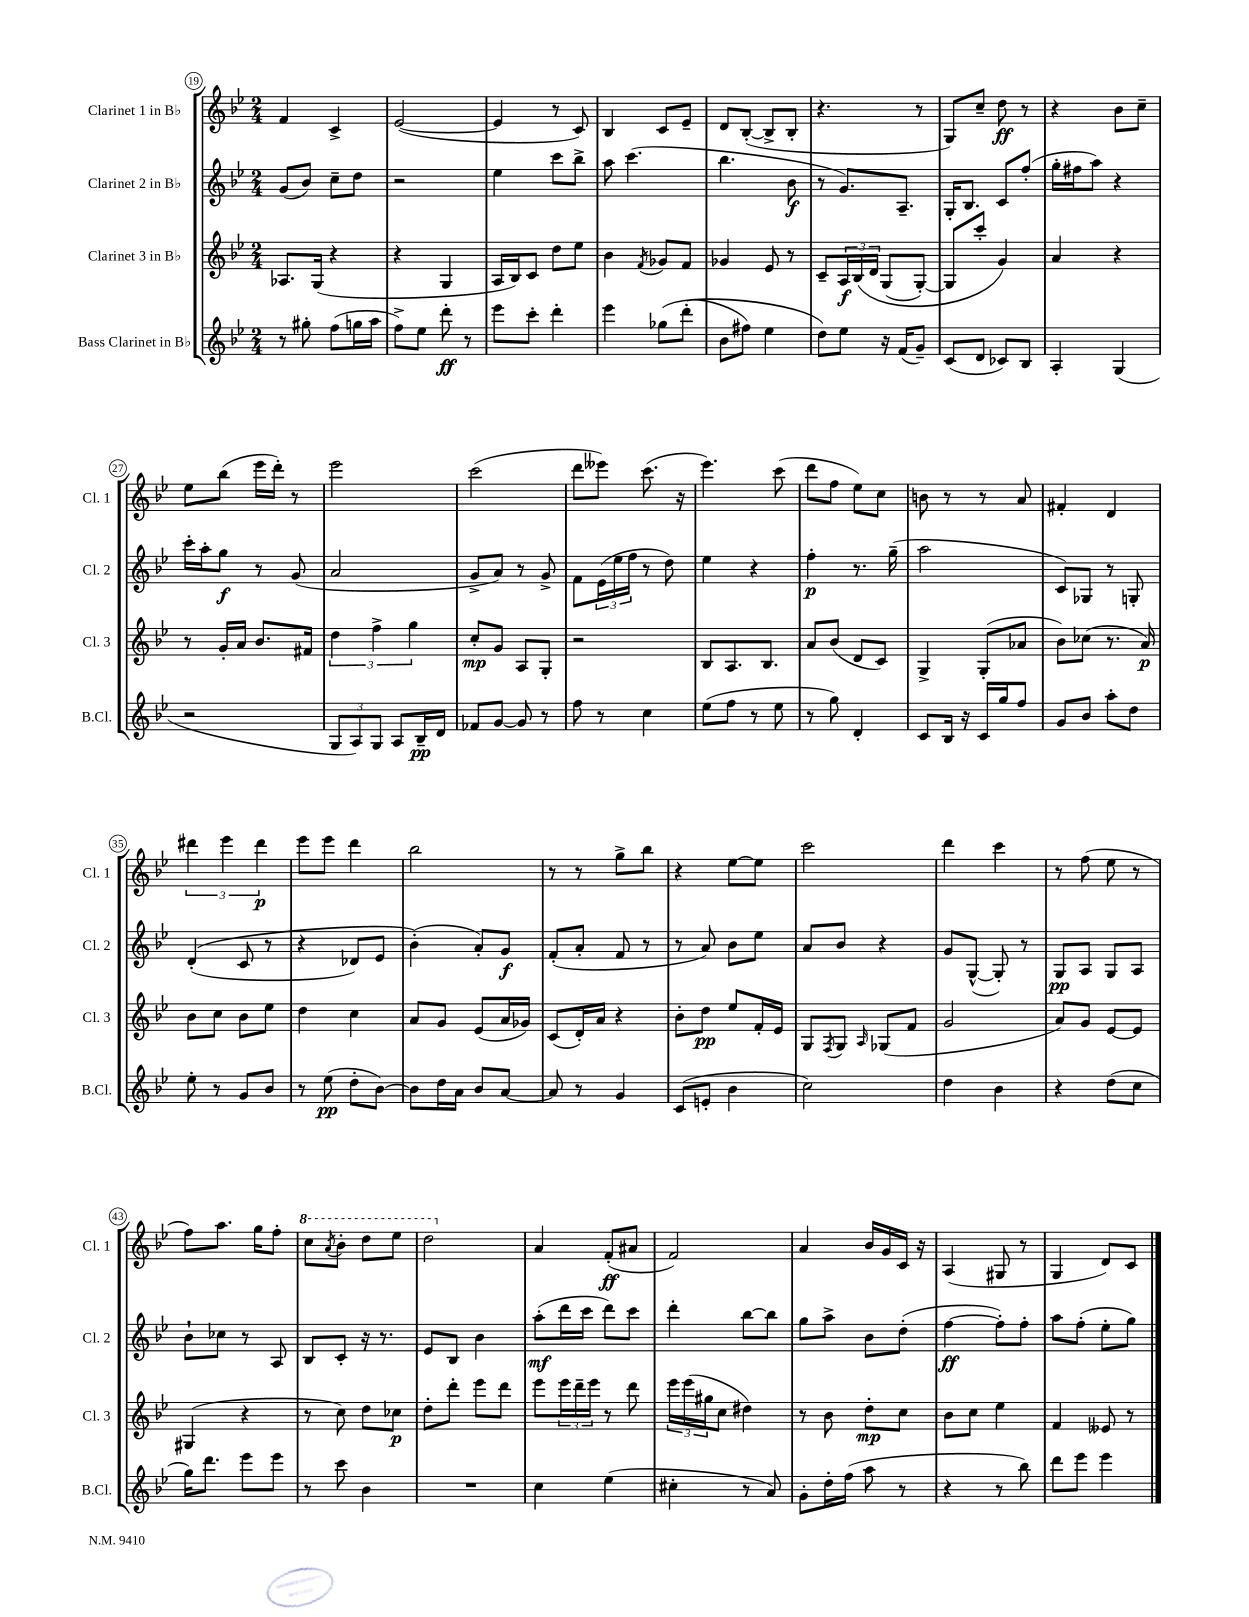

**kern	**kern	**kern	**kern
*staff4	*staff3	*staff2	*staff1
*clefG2	*clefG2	*clefG2	*clefG2
*k[b-e-]	*k[b-e-]	*k[b-e-]	*k[b-e-]
*M2/4	*M2/4	*M2/4	*M2/4
8r	8.A-	(8g	4f
8gg#'	.	8b-)	.
.	(16G	.	.
(8ff	4r	8cc~	4c^
16gg	.	8dd	.
16aa	.	.	.
=	=	=	=
8ff^)	4r	2r	([2e-
8ee-	.	.	.
8ddd'	4G	.	.
8r	.	.	.
=	=	=	=
8eee-	16A	4ee-	4e-]
.	16B-)	.	.
8ccc'	8c	.	.
4ddd'	8dd	8ccc	8r
.	8ee-	8bb-^	8c)
=	=	=	=
4eee-	4b-	8aa	4B-
.	.	(4.ccc	.
.	8qf	.	.
&(8gg-	8g-	.	8c
(8ddd'	8f	.	8e-~
=	=	=	=
8b-	4g-	4.bb-	8d
8ff#)	.	.	([8B-'
4ee-	8e-	.	8B-^]
.	8r	8b-	8B-'
=	=	=	=
8dd&)	8c~	8r	4.r
8ee-	24A	8.g)	.
.	&(24B-	.	.
.	24d	.	.
16r	(8G	.	.
(16f	.	8.A~	.
8g~)	[8G')	.	8r
=	=	=	=
(8c	8G]	16G'	8G)
.	.	8.B-	.
8d	8ccc'	.	8cc~
8c-)	4g&)	8c	8dd
8B-	.	(8ff'	8r
=	=	=	=
4A'	4a	16gg'	4r
.	.	16ff#	.
.	.	8aa)	.
(4G	4r	4r	8b-
.	.	.	8cc~
=	=	=	=
2r	8r	16ccc'	8ee-
.	.	16aa'	.
.	16g'	8gg	(8bb-
.	16a	.	.
.	8.b-	8r	16eee-
.	.	.	16ddd')
.	.	(8g	8r
.	16f#	.	.
=	=	=	=
12G	6dd	2a	2eee-
12A)	.	.	.
12G	6ff^	.	.
8A	.	.	.
.	6gg	.	.
16B-~	.	.	.
16d	.	.	.
=	=	=	=
8f-	8cc'	8g^	(2ccc
[8g	8g	8a)	.
8g]	8A	8r	.
8r	8G'	8g^	.
=	=	=	=
8ff	2r	8f	8ddd
8r	.	(24e-	8eee--)
.	.	24ee-	.
.	.	24ff	.
4cc	.	8r	(8.ccc
.	.	8dd)	.
.	.	.	16r
=	=	=	=
(8ee-	8B-	4ee-	4.eee-)
8ff	8.A	.	.
8r	.	4r	.
.	8.B-	.	.
8ee-	.	.	(8ccc
=	=	=	=
8r	8a	4ff'	8ddd
8gg)	(8b-	.	8ff
4d'	8d	8.r	8ee-)
.	8c)	.	8cc
.	.	(16gg~	.
=	=	=	=
8c	4G^	2aa	8b
16B-	.	.	8r
16r	.	.	.
16c	(8G'	.	8r
16gg	.	.	.
8ff	8a-	.	8a
=	=	=	=
8g	8b-)	8c)	4f#'
8b-	(8cc-	8G-	.
8aa'	8.r	8r	4d
8dd	.	8G'	.
.	16a)	.	.
=	=	=	=
8ee-'	8b-	&((4d'	6ddd#
8r	8cc	.	.
.	.	.	6eee-
8g	8b-	8c	.
.	.	.	6ddd#
8b-	8ee-	8r	.
=	=	=	=
8r	4dd	4r	8eee-
(8ee-	.	.	8eee-
8dd'	4cc	8d-)	4ddd
[8b-)	.	8e-	.
=	=	=	=
8b-]	8a	(4b-'&)	2bb-
16dd	8g	.	.
16a	.	.	.
8b-	(8e-	8a')	.
[8a	16a	8g	.
.	16g-)	.	.
=	=	=	=
8a]	(8c	(8f'	8r
8r	16d')	8a'	8r
.	16a	.	.
4g	4r	8f	8gg^
.	.	8r	8bb-
=	=	=	=
(8c	8b-'	8r	4r
8e'	8dd	8a)	.
4b-	8ee-	8b-	[8ee-
.	16f'	8ee-	8ee-]
.	16e-	.	.
=	=	=	=
2cc)	8G	8a	2ccc
.	8qF	.	.
.	8G	8b-	.
.	16qqA	.	.
.	(8G-	4r	.
.	8f	.	.
=	=	=	=
4dd	2g	8g	4ddd
.	.	([8G^^	.
4b-	.	8G'])	4ccc
.	.	8r	.
=	=	=	=
4r	8a)	8G	8r
.	8g	8A	(8ff
(8dd	[8e-	8G	8ee-
8cc	8e-]	8A	8r
=	=	=	=
16gg)	(4G#	8b-`	8ff)
8.ddd	.	.	.
.	.	8cc-	8.aa
8eee-	4r	8r	.
.	.	.	16gg
8eee-	.	8A	8ff'
=	=	=	=
8r	8r	8B-	8ccc
.	.	.	8qaa
8ccc	8cc)	8c'	8bb-'
4b-	8dd	16r	8ddd
.	.	8.r	.
.	8cc-	.	8eee-
=	=	=	=
2r	8dd'	8e-	2ddd
.	8ddd'	8B-	.
.	8eee-	4b-	.
.	8ddd	.	.
=	=	=	=
4cc	8eee-	(8aa'	4a
.	24eee-	16ddd	.
.	24ddd~	.	.
.	.	16ccc	.
.	24eee-	.	.
(4ee-	8r	8ddd)	(8f'
.	8ddd	8ccc	8a#
=	=	=	=
4cc#'	24eee-	4ddd'	2f)
.	(24eee-	.	.
.	24gg#	.	.
.	8cc	.	.
8r	4dd#)	[8bb-	.
8a)	.	8bb-]	.
=	=	=	=
8g'	8r	8gg	4a
16dd'	8b-	8aa^	.
(16ff	.	.	.
8aa	8dd'	8b-	16b-
.	.	.	16g
8r	8cc	(8dd'	16c
.	.	.	16r
=	=	=	=
4r	8b-	[4ff	(4A
.	8cc	.	.
8r	4ee-	8ff'])	8G#
8bb-)	.	8ff'	8r
=	=	=	=
8ddd	4f	8aa	4G
8eee-	.	(8ff'	.
4eee-	8e--	8ee-'	8d)
.	8r	8gg)	8c
==	==	==	==
*-	*-	*-	*-
